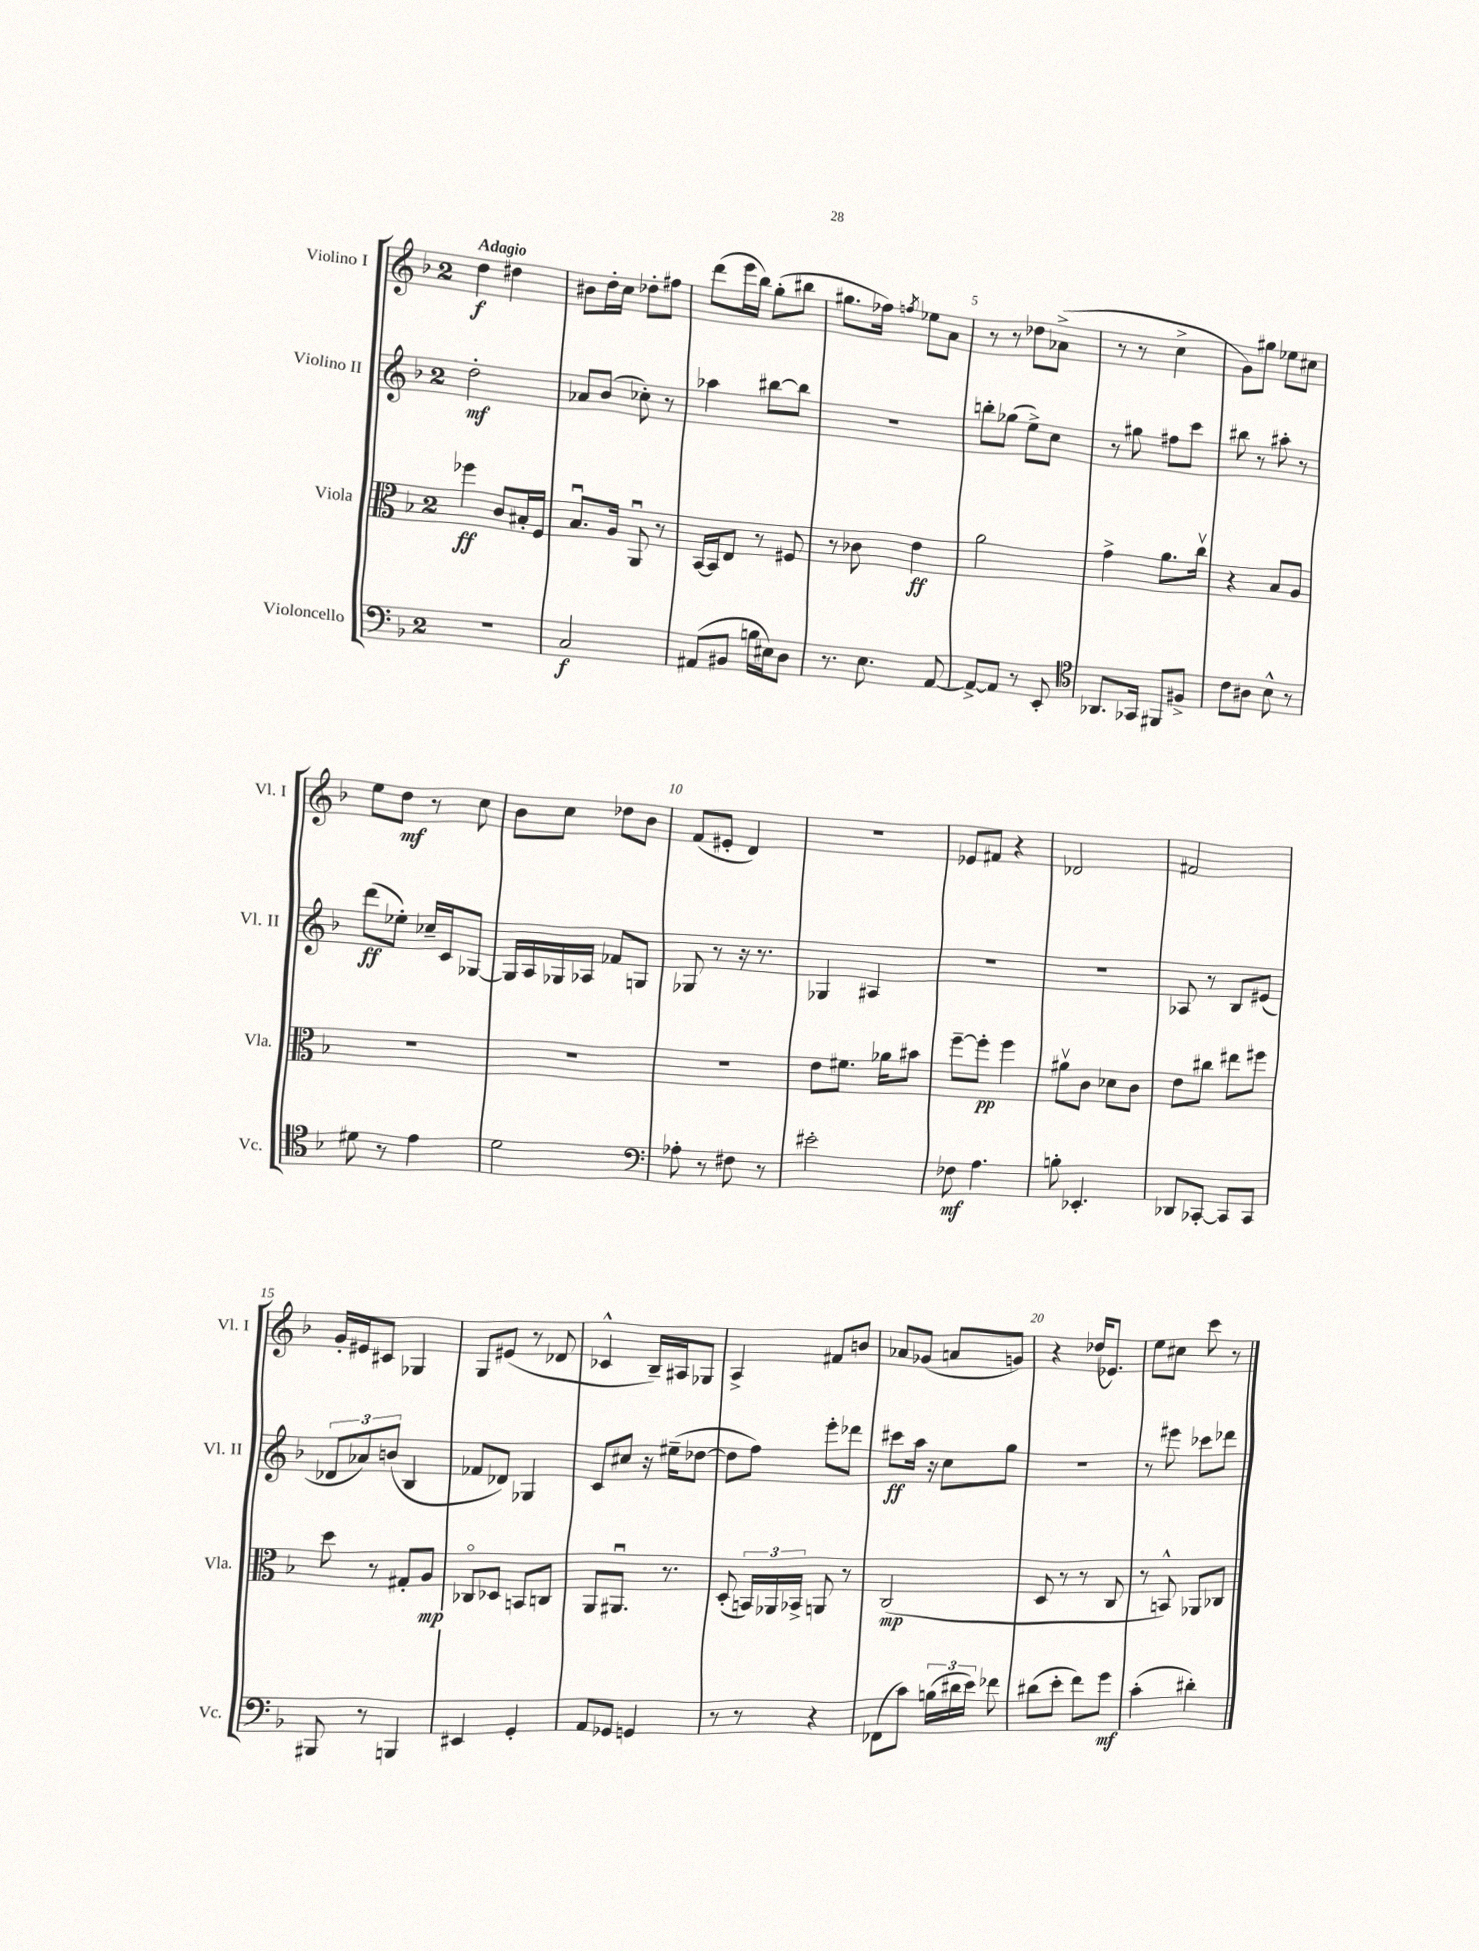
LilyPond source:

<<
\new StaffGroup <<
\new Staff = "s0" \with { instrumentName = "Violino I" shortInstrumentName = "Vl. I" } {
    \clef treble \key f \major \once \override Staff.TimeSignature.style = #'single-digit \time 2/4 \tempo "Adagio"
    \autoBeamOff d''4\f dis''4 |
    bis'8[ d''16-. c''16] des''8[-. fis''8] |
    d'''8[( e'''16 bes''16]) g''8[-.( bis''8] |
    gis''8.[ fes''16]) \acciaccatura { f''8 } ees''8[ a'8] |
    r8 r8 des''8[ aes'8]->( |
    r8 r8 c''4-> |
    g'8[) gis''8] ees''8[ cis''8] |
    e''8[ d''8]\mf r8 c''8 |
    bes'8[ c''8] des''8[ bes'8] |
    f'8[( eis'8]-. d'4) |
    R2 |
    ees'8[ fis'8] r4 |
    des'2 |
    fis'2 |
    g'16[-. eis'16 cis'8] ges4 |
    g8[ eis'8]( r8 des'8 |
    ces'4-^ bes16[--) ais16 ges8] |
    a4-> fis'8[ b'8] |
    aes'8[ ges'8]( a'8[ g'8]) |
    r4 des''16[( ees'8.]) |
    e''8[ cis''8] c'''8 r8 \bar "|." |
}
\new Staff = "s1" \with { instrumentName = "Violino II" shortInstrumentName = "Vl. II" } {
    \clef treble \key f \major \once \override Staff.TimeSignature.style = #'single-digit \time 2/4
    \autoBeamOff d''2-.\mf |
    aes'8[ bes'8]( ces''8-.) r8 |
    aes''4 bis''8[~ bis''8] |
    r2 |
    b''8[-. ges''8]( e''8[->) c''8] |
    r8 gis''8 fis''8[ c'''8] |
    bis''8 r8 ais''8-. r8 |
    d'''8[\ff( ees''8]-.) ces''16[-- c'16 ges8]~ |
    ges16[ a16 ges16 aes16] fes'8[ g8] |
    ges8 r8 r16 r8. |
    ges4 ais4 |
    R2 |
    R2 |
    aes8 r8 bes8[ eis'8]( |
    \tuplet 3/2 { des'8[ aes'8) b'8]( } bes4 |
    fes'8[ des'8]) ges4 |
    c'8[ cis''8] r16 eis''16[--( des''8]~ |
    des''8[ f''8]) e'''8[-. des'''8] |
    cis'''8[\ff a''16] r16 c''8[ g''8] |
    r2 |
    r8 eis'''8 ces'''8[ des'''8] \bar "|." |
}
\new Staff = "s2" \with { instrumentName = "Viola" shortInstrumentName = "Vla." } {
    \clef alto \key f \major \once \override Staff.TimeSignature.style = #'single-digit \time 2/4
    \autoBeamOff fes''4\ff c'8[ bis16-. f16] |
    bes8.[\downbow a16] a,8\downbow r8 |
    bes,16[~ bes,16 e8] r8 fis8 |
    r8 ces'8 e'4\ff |
    a'2 |
    g'4-> a'8.[ c''16]\upbow |
    r4 bes8[ a8] |
    R2 |
    R2 |
    R2 |
    e'8[ fis'8.] aes'16[ bis'8] |
    f''8[~-- f''8]-.\pp f''4 |
    ais'8[\upbow c'8] des'8[ c'8] |
    e'8[ cis''8] eis''8[ fis''8] |
    d''8 r8 gis8[-. a8]\mp |
    ces8[\flageolet des8] b,8[ c8] |
    a,8[ ais,8.]\downbow r8. |
    d8-.( \tuplet 3/2 { b,16[) aes,16 bes,16]-> } a,8 r8 |
    c2\mp( |
    d8 r8 r8 c8 |
    r8 b,8-^) aes,8[ ces8] \bar "|." |
}
\new Staff = "s3" \with { instrumentName = "Violoncello" shortInstrumentName = "Vc." } {
    \clef bass \key f \major \once \override Staff.TimeSignature.style = #'single-digit \time 2/4
    \autoBeamOff R2 |
    c2\f |
    ais,8[( bis,8] b16[ eis16) d8] |
    r8. e8. a,8~ |
    a,8[~-> a,8] r8 e,8-. |
    \clef tenor aes,8.[ ges,16] fis,8[ fis8]-> |
    c'8[ ais8] bes8-^ r8 |
    dis'8 r8 e'4 |
    d'2 |
    \clef bass aes8-. r8 fis8 r8 |
    eis'2-. |
    fes8\mf a4. |
    b8-. ees,4.-. |
    des,8[ ces,8]~-. ces,8[ ces,8] |
    bis,,8 r8 b,,4 |
    eis,4 g,4-. |
    a,8[ ges,8] g,4 |
    r8 r8 r4 |
    fes,8[( c'8]) \tuplet 3/2 { b16[( dis'16 e'16]) } fes'8 |
    dis'8[( e'8]-. f'8[) g'8]\mf |
    c'4-.( dis'4-.) \bar "|." |
}
>>
>>
\layout { \context { \Score \override BarNumber.break-visibility = ##(#f #t #t) barNumberVisibility = #(every-nth-bar-number-visible 5) } }
